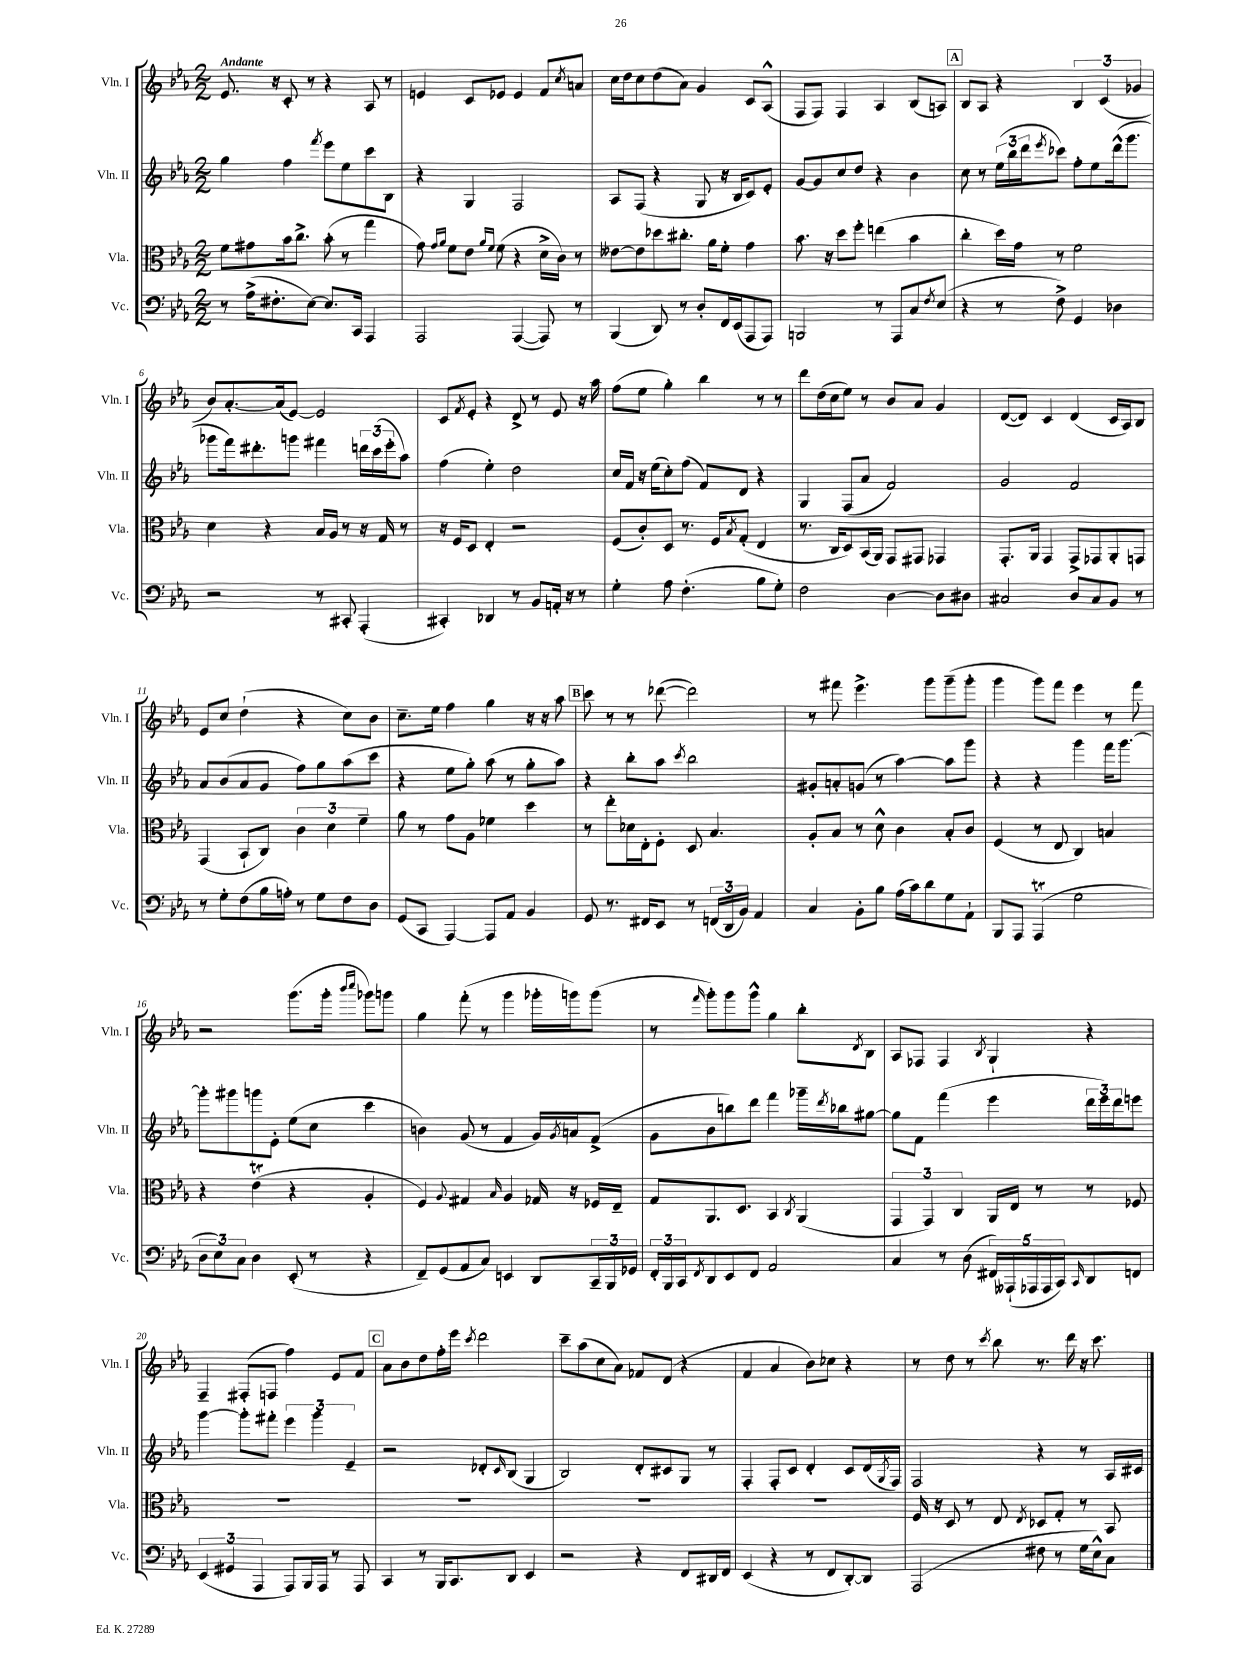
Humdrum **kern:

**kern	**kern	**kern	**kern
*part4	*part3	*part2	*part1
*staff4	*staff3	*staff2	*staff1
*I"Vc.	*I"Vla.	*I"Vln. II	*I"Vln. I
*I'Vc.	*I'Vla.	*I'Vln. II	*I'Vln. I
*clefF4	*clefC3	*clefG2	*clefG2
*k[b-e-a-]	*k[b-e-a-]	*k[b-e-a-]	*k[b-e-a-]
*M2/2	*M2/2	*M2/2	*M2/2
=1	=1	=1	=1
!	!	!	!LO:TX:a:B:t=Andante
8r	8f\L	4gg\	8.e-/
(16A-^\KL	8g#X\	.	.
8.F#X'\	.	.	16r
.	16b-\k	4ff\	8c'/
.	8.cc^\J	.	.
[8E-\J)	.	.	8r
.	.	8qfff/	.
8.E-/L]	(8b-'\	8eee-\L	4r
.	8r	8ee-\	.
16CC/Jk	.	.	.
4AAA-/	4gg\	8ccc\	8A-/
.	.	8B-\J	8r
=2	=2	=2	=2
2AAA-/	8g\)	4r	4en/
.	16qqg/LL	.	.
.	16qqa-/JJ	.	.
.	8f\L	.	.
.	8e-\J	4G/	8c/L
.	16qqa-/LL	.	.
.	16qqf/JJ	.	.
.	(8f\	.	8e-X/J
([4AAA-/	4r	2F/	4e-/
8AAA-/])	16d^\LL	.	8f/L
.	16c\JJ)	.	.
.	.	.	8qcc/
8r	8r	.	8an/J
=3	=3	=3	=3
(4BBB-/	[8e--X\L	8A-/L	16cc\LL
.	.	.	16dd\J
.	8e--\]	(8F/J	8cc\
8DD/)	8dd-X\	4r	(8dd\
8r	8.cc#X'\J	.	8a-\J)
8D'/L	.	8G/	4g/
.	16a-\KL	.	.
16FF/L	8f'\J	16r	.
(16EE-/J	.	16B-/KL	.
8AAA-/	4g\	8c/)	8c/L
8AAA-/J)	.	8e-'/J	(8A-^^/J
=4	=4	=4	=4
2BBBn/	8.b-\	[8g/L	8F/L
.	.	8g/]	8F/J)
.	16r	.	.
.	8dd\L	8cc/	4F/
.	8ff'\J	8dd/J	.
8r	(4een\	4r	4A-/
8AAA-/L	.	.	.
8C/	4b-\	4b-\	(8B-/L
8qF/	.	.	.
(8E-/J	.	.	8An/J)
!!LO:REH:place=s1:t=A
=5	=5	=5	=5
4r	4cc'\	8cc\	8B-/L
.	.	8r	8A-/J
8r	16dd\LL)	(24ee-\LL	4r
.	.	24bb-\	.
.	16g\JJ	.	.
.	.	24ddd\J	.
.	.	8qeee-/	.
8F^\)	8r	8ccc-X\J)	.
4GG/	2f\	8ff'\L	6B-/
.	.	8ee-\	.
.	.	.	(6c/
4D-X\	.	(16ddd^^\k	.
.	.	8.ggg\J	.
.	.	.	6g-X/
!!LO:LB:g=z
=6	=6	=6	=6
2r	4d\	8ggg-X\L	8b-/L)
.	.	16fff\k)	[8.a-'/
.	.	8.ddd#X'\	.
.	4r	.	.
.	.	.	(16a-/k]
.	.	8gggn\J	[8e-/J)
8r	16B-/LL	4fff#X\	2e-/]
.	16A-/JJ	.	.
8CC#X'/	8r	.	.
(4AAA-'/	16r	24dddn\LL	.
.	.	(24ccc\	.
.	16G/	.	.
.	.	24eee-'\J	.
.	8r	8aa-\J)	.
=7	=7	=7	=7
4CC#X'/)	16r	(4ff\	8c/L
.	16F/KL	.	.
.	.	.	8qf/
.	8D/J	.	8e-'/J
4DD-X/	4E-'/	4ee-'\)	4r
8r	2r	2dd\	8d^/
8BB-/L	.	.	8r
16AAn'/Jk	.	.	8e-/
16r	.	.	.
8r	.	.	16r
.	.	.	16aa-\
=8	=8	=8	=8
4G'\	(8F/L	16cc/LL	(8ff\L
.	.	16f/JJ	.
.	8c'/)	16r	8ee-\J
.	.	(16ee-\KL	.
8A-\	8D/J	8cc'\)	4gg'\)
(4.F'\	8.r	(8ff\J	.
.	.	8f/L)	4bb-\
.	16F/KL	.	.
.	8qB-/	.	.
.	(8G'/J	8d/J	.
8B-\L	4E-/	4r	8r
8G'\J)	.	.	8r
=9	=9	=9	=9
2F\	8.r	4G/	8ddd\L
.	.	.	(16dd\L
.	16C/KL	.	16cc\J
.	8D/)	(8F/L	8ee-\J)
.	(16BB-/L	8a-/J	8r
.	16AA-/JJ)	.	.
[4D\	8GG/L	2f/)	8b-/L
.	8GG#X/J	.	8a-/J
8D\L]	4GG-X/	.	4g/
8D#X\J	.	.	.
=10	=10	=10	=10
2C#X/	8.GG'/L	2g/	([8d/L
.	.	.	8d/J])
.	16AA-/Jk	.	.
.	4GG/	.	4c/
8D/L	8GG^/L	2f/	(4d/
8C#/	8GG-X/	.	.
8BB-/J	8AA-'/	.	16c/LL
.	.	.	16A-/J)
8r	8GGn/J	.	8B-/J
!!LO:LB:g=z
=11	=11	=11	=11
8r	(4GG/	8a-/L	8e-/L
8G'\L	.	(8b-/	8cc/J
(8F\	8BB-`/L	8a-/	(4dd`\
16B-\L	8C/J)	8g/J	.
16An'\JJ)	.	.	.
8r	6c\	8ff\L)	4r
8G\L	.	8gg\	.
.	6d\	.	.
8F\	.	(8aa-\	8cc\L)
.	6f~\	.	.
8D\J	.	8ccc\J	8b-\J
=12	=12	=12	=12
(8GG/L	8a-\	4r	8.cc~\L
8CC/J	8r	.	.
.	.	.	16ee-\Jk
[4AAA-/)	8g\L	8ee-\L	4ff\
.	8A-\J	8gg'\J)	.
8AAA-/L]	4f-X\	(8aa-\	4gg\
8AA-/J	.	8r	.
4BB-/	4dd\	8gg'\L	16r
.	.	.	16r
.	.	8aa-\J)	8aa-\
!!LO:REH:place=s1:t=B
=13	=13	=13	=13
8GG/	8r	4r	8ccc\
8.r	8ee-'\L	.	8r
.	16d-X\L	8bb-'\L	8r
16FF#X/KL	16E-'\J	.	.
8EE-/J	8F'\J	8aa-\J	([8ddd-X\
.	.	8qccc/	.
8r	8D/	2bb-\	2ddd-\])
(24FFn/LL	4.B-/	.	.
24DD/	.	.	.
24BB-/JJ)	.	.	.
4AA-/	.	.	.
=14	=14	=14	=14
4C/	8A-'/L	8g#X'/L	8r
.	8B-/J	8an'/	8fff#X\
8BB-'\L	8r	(8gn/J	4.eee-^\
8B-\J	8d^^\	8r	.
(16A-\LL	4c\	[4aa-\)	.
16c\J)	.	.	.
8d\	.	.	8ggg\L
8G\	8B-'/L	8aa-\L]	(8ggg~\
8AA-`\J	8c/J	8ggg\J	8ggg'\J
=15	=15	=15	=15
8BBB-/L	(4F/	4r	4ggg\
8AAA-/J	.	.	.
(4AAA-T/	8r	4r	8ggg\L)
.	8E-/	.	8fff\J
2G\	4C/)	4ggg\	4eee-\
.	4Bn/	16fff\KL	8r
.	.	[8.ggg\J	.
.	.	.	8fff\
!!LO:LB:g=z
=16	=16	=16	=16
12D\L	4r	8ggg'\L]	2r
12E-\)	.	.	.
.	.	8ggg#X\	.
12C\J	.	.	.
4D\	(4e-T\	8gggn\	.
.	.	8e-'\J	.
(8EE-'/	4r	(8ee-\L	(8.ggg\L
8r	.	8cc\J	.
.	.	.	16ggg'\Jk
.	.	.	16qqbbb-/LL
.	.	.	16qqcccc/JJ
4r	4A-'/	4ccc\	8ggg-X\L)
.	.	.	8gggn\J
=17	=17	=17	=17
8FF~/L)	4F/)	4bn\)	4gg\
(8GG/	.	.	.
.	8qqA-/	.	.
8AA-/	4G#X/	(8g/	(8fff'\
8C/J)	.	8r	8r
.	16qqB-/	.	.
4EEn/	4A-/	4f/	4ggg\
8DD/L	16G-X/	16g/LL)	16ggg-X'\LL
.	.	8qg/	.
.	16r	16an/J	16gggn\J)
24CC~/L	16F-X/LL	(8f^/J	(8ggg\J
24BBB-/	.	.	.
.	16E-~/JJ	.	.
24GG-X/JJ	.	.	.
=18	=18	=18	=18
24FF'/LL	8G/L	8g\L	8r
24BBB-/	.	.	.
24CC/J	.	.	.
8qFF/	.	.	16qqfff/
8DD/	8.AA-/	8b-\	8ggg'\L)
8EE-/	.	8bbn\)	8ggg\
.	8.D/J	.	.
8FF/J	.	8ddd\J	8ggg^^\J
2AA-/	4BB-/	4fff\	4gg\
.	8qC/	.	.
.	(4AA-/	16ggg-X~\LL	8bb-'\L
.	.	8qddd/	.
.	.	16bb-X\J	.
.	.	.	8qd/
.	.	[8gg#X\J	8B-\J
=19	=19	=19	=19
4C/	6GG/	8gg#\L]	8A-/L
.	.	8f\J	8F-X/J
.	6GG/)	.	.
8r	.	(4fff\	4F-/
.	6C/	.	.
(8D\	.	.	.
.	.	.	8qB-/
20FF#X/LL)	16AA-/LL	4eee-\	4G`/
(20AAA--X`/	.	.	.
.	16E-/JJ	.	.
20AAA-X/	.	.	.
.	8r	.	.
20AAA-/	.	.	.
20CC/J)	.	.	.
16qqCC/	.	.	.
8DD/	8r	24ddd\LL	4r
.	.	24eee-\)	.
.	.	24ddd\J	.
8FFn/J	8F-X/	8eeen\J	.
!!LO:LB:g=z
=20	=20	=20	=20
(6EE-/	1r	[4ggg\	4F~/
6GG#X/	.	.	.
.	.	8ggg'\L]	(8F#X'/L
6AAA-/	.	.	.
.	.	8fff#X'\J	8Fn/J
8AAA-/L)	.	6eee-\	4ff\)
16BBB-/L	.	.	.
.	.	6ggg\	.
16AAA-/JJ	.	.	.
8r	.	.	8e-/L
.	.	6e-~/	.
8AAA-/	.	.	8f/J
!!LO:REH:place=s1:t=C
=21	=21	=21	=21
4CC/	1r	2r	8a-\L
.	.	.	8b-\
8r	.	.	8dd\
16BBB-/KL	.	.	16ff'\L
8.CC/	.	.	16eee-\JJ
.	.	.	8qccc/
.	.	8d-X'/L	2ddd\
.	.	16qqc/	.
8DD/J	.	(8B-/J	.
4EE-/	.	4G/	.
=22	=22	=22	=22
2r	1r	2B-/)	8ccc~\L
.	.	.	(8aa-\
.	.	.	8cc\
.	.	.	8a-\J)
4r	.	8d'/L	8f-X/L
.	.	8c#X/	(8d/J
8FF/L	.	8G/J	4r
16DD#X/L	.	8r	.
16FF/JJ	.	.	.
=23	=23	=23	=23
(4EE-/	1r	4F'/	4f/
4r	.	8F'/L	4a-/
.	.	8c/J	.
8r	.	4d'/	8b-\L)
8FF/L	.	.	8cc-X\J
[8DD'/)	.	8c/L	4r
8DD/J]	.	(16d/L	.
.	.	8qG/	.
.	.	16F/JJ)	.
=24	=24	=24	=24
(2AAA-/	16F/	2F/	8r
.	16r	.	.
.	8D/	.	8dd\
.	8r	.	8r
.	.	.	8qccc/
.	8E-/	.	8bb-\
.	8qE-/	.	.
8F#X\	8D-X/L	4r	8.r
8r	8G'/J	.	.
.	.	.	16ddd\
16G\LL	8r	8r	16r
16E-^^\J)	.	.	8.ccc\
8C\J	8BB-/	16A-/LL	.
.	.	16c#X/JJ	.
==	==	==	==
*-	*-	*-	*-
